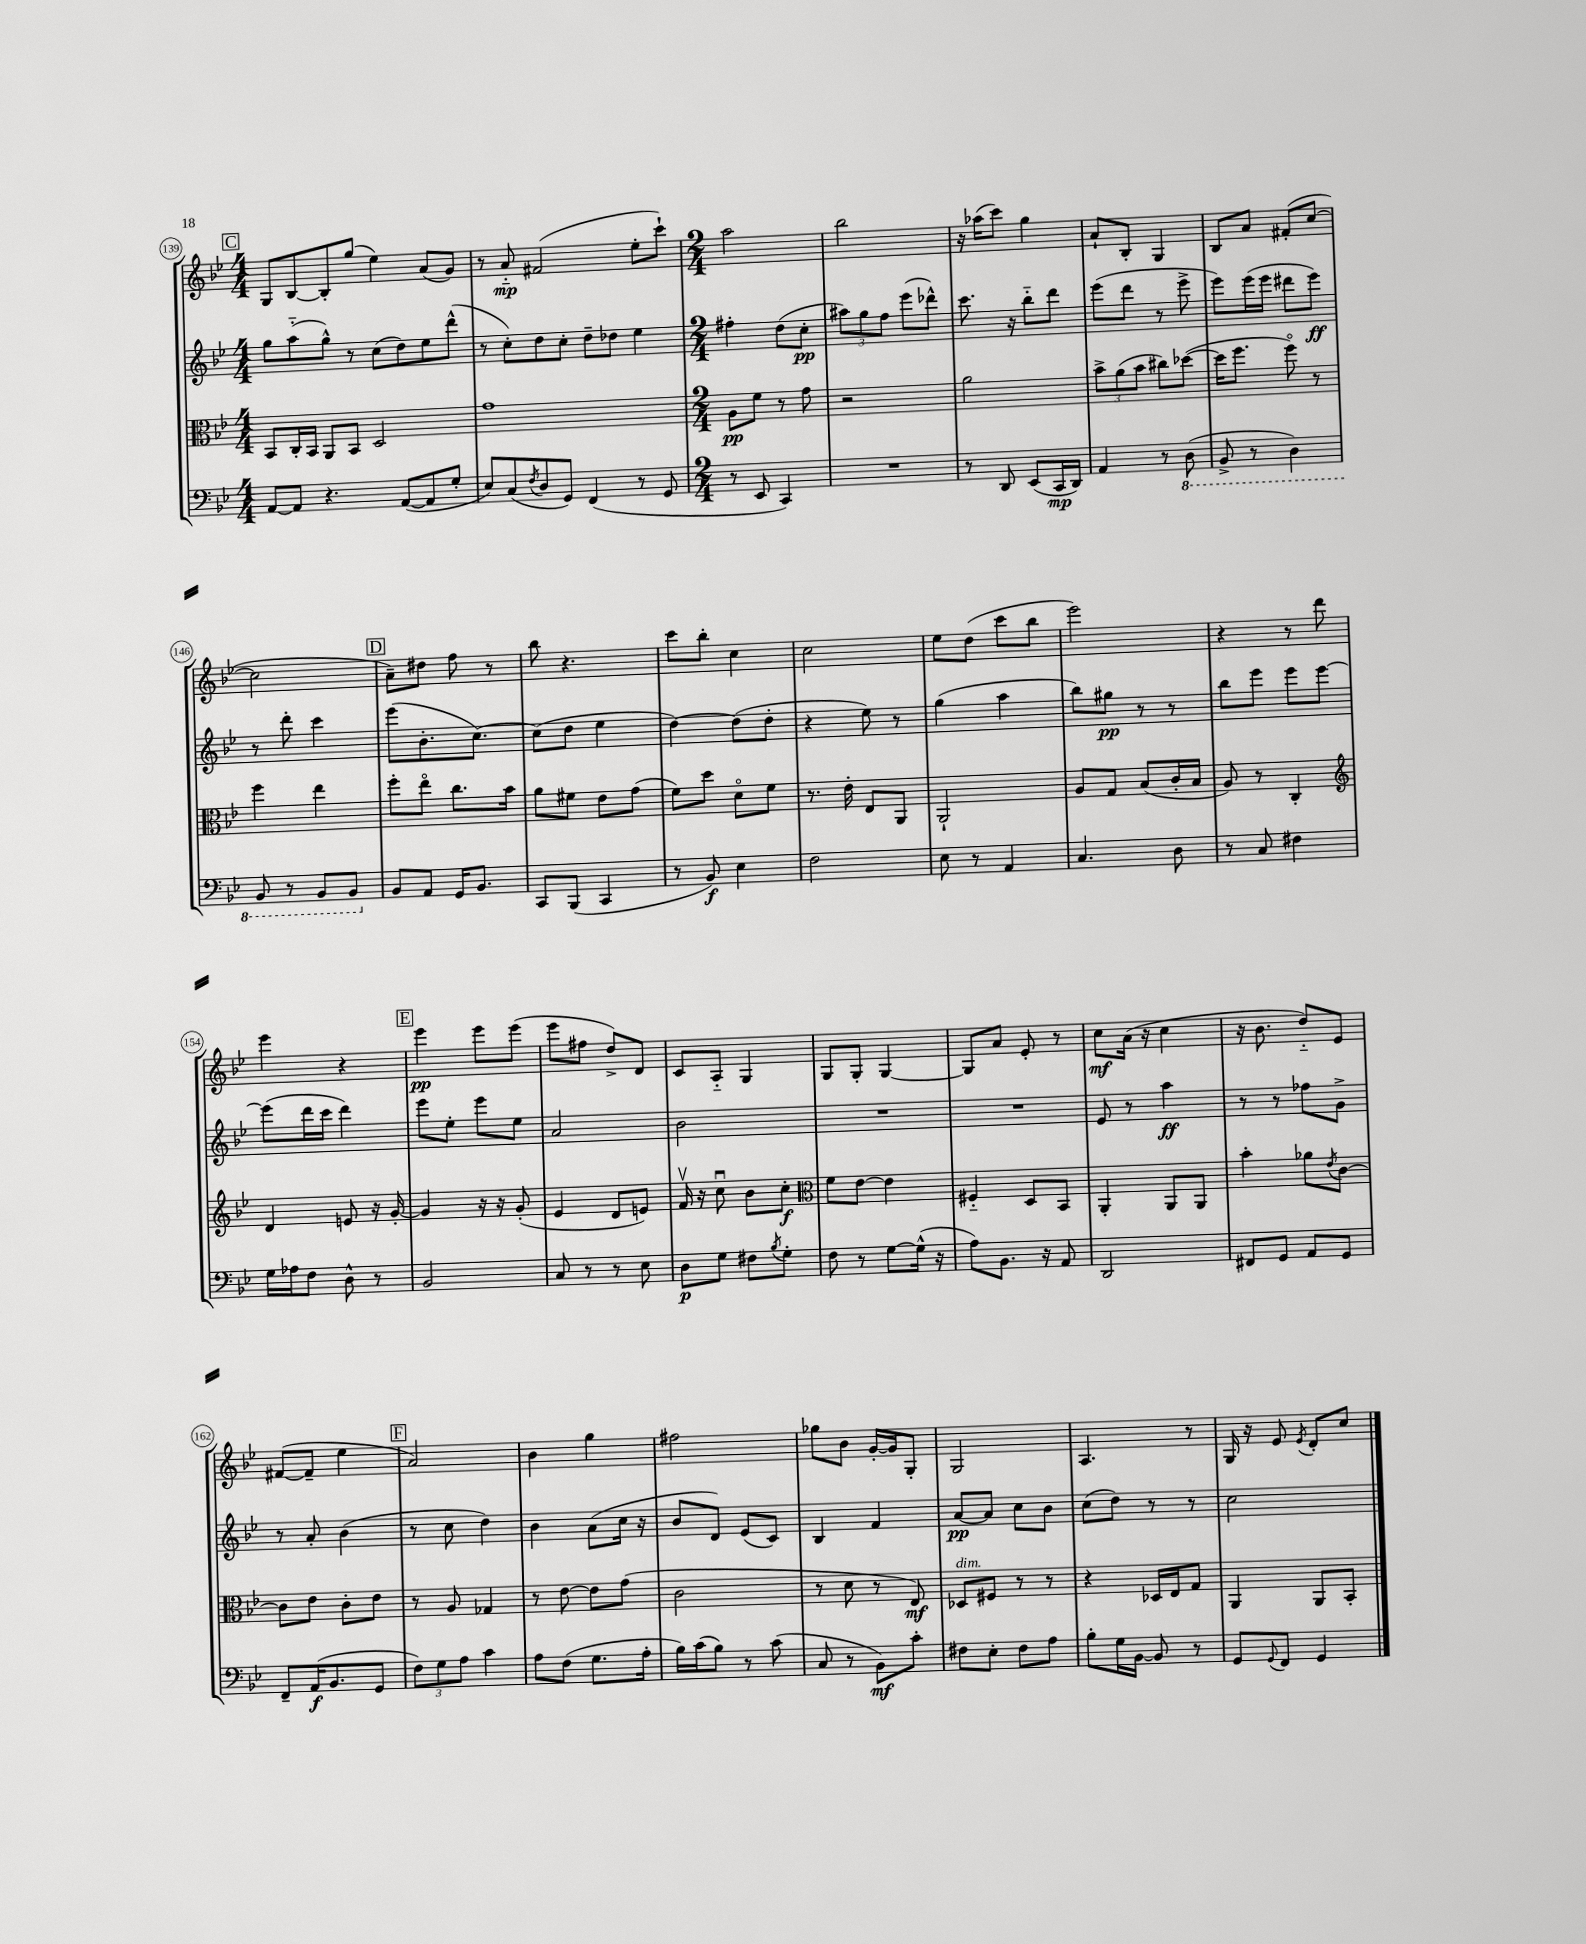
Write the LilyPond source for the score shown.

<<
\new StaffGroup <<
\new Staff = "s0" {
    \clef treble \key bes \major \numericTimeSignature \time 4/4
    \mark \markup { \box "C" } g8 bes8~ bes8-. g''8( ees''4) a'8( g'8) |
    r8 a'8-_\mp fis'2( ees''8-. c'''8-!) |
    \numericTimeSignature \time 2/4 a''2 |
    bes''2 |
    r16 aes''16( c'''8) g''4 |
    a'8-! bes8-. g4 |
    bes8 a'8 fis'8-.( c''8~ |
    c''2 |
    \mark \markup { \box "D" } a'8--) dis''8 f''8 r8 |
    bes''8 r4. |
    c'''8 bes''8-. c''4 |
    c''2 |
    ees''8 d''8( c'''8 bes''8 |
    ees'''2) |
    r4 r8 d'''8 |
    ees'''4 r4 |
    \mark \markup { \box "E" } ees'''4\pp ees'''8 ees'''8( |
    ees'''8 fis''8 d''8->) d'8 |
    c'8 a8-_ g4 |
    g8 g8-. g4~ |
    g8 a'8 ees'8-. r8 |
    c''8\mf a'16( r16 c''4 |
    r16 bes'8. d''8-_) ees'8 |
    fis'8~( fis'8-- ees''4 |
    \mark \markup { \box "F" } a'2) |
    bes'4 g''4 |
    fis''2 |
    ges''8 bes'8 g'16~-. g'16 g8-. |
    g2 |
    a4. r8 |
    g16 r16 ees'8 \acciaccatura { ees'8 } d'8-. c''8 \bar "|." |
}
\new Staff = "s1" {
    \clef treble \key bes \major \numericTimeSignature \time 4/4
    \mark \markup { \box "C" } g''8 a''8-_( g''8-^) r8 c''8( d''8) ees''8 d'''8-^( |
    r8 c''8-.) d''8 c''8-. d''8-- des''8 ees''4 |
    \numericTimeSignature \time 2/4 fis''4-. d''8( c''8-.\pp |
    \tuplet 3/2 { ais''8) g''8 f''8 } ees'''8( des'''8-^) |
    c'''8. r16 bes''8-_ d'''8 |
    ees'''8( d'''8 r8 ees'''8-> |
    ees'''8) ees'''16( ees'''16 dis'''8 ees'''8\ff) |
    r8 d'''8-. c'''4 |
    \mark \markup { \box "D" } ees'''8( bes'8.-. c''8.~) |
    c''8( d''8 ees''4 |
    d''4~) d''8( d''8-. |
    r4 ees''8) r8 |
    g''4( a''4 |
    bes''8) gis''8\pp r8 r8 |
    bes''8 ees'''8 ees'''8 ees'''8~ |
    ees'''8( d'''16 c'''16 d'''4) |
    \mark \markup { \box "E" } ees'''8 ees''8-. ees'''8 ees''8 |
    a'2 |
    bes'2 |
    R2 |
    R2 |
    ees'8 r8 a''4\ff |
    r8 r8 fes''8 g'8-> |
    r8 a'8-. bes'4( |
    \mark \markup { \box "F" } r8 c''8 d''4) |
    bes'4 a'8( c''16 r16 |
    bes'8 d'8) ees'8( c'8) |
    bes4 f'4 |
    a'8~\pp a'8 c''8 bes'8 |
    c''8( d''8) r8 r8 |
    c''2 \bar "|." |
}
\new Staff = "s2" {
    \clef alto \key bes \major \numericTimeSignature \time 4/4
    \mark \markup { \box "C" } bes,8 c16-. bes,16 a,8 bes,8 d2 |
    g'1 |
    \numericTimeSignature \time 2/4 a8\pp f'8 r8 g'8 |
    r2 |
    a'2 |
    \tuplet 3/2 { bes'8-> a'8( bes'8 } cis''8) des''8~( |
    des''16 f''8. f''8\flageolet) r8 |
    f''4 ees''4 |
    \mark \markup { \box "D" } f''8-. ees''8\flageolet c''8. bes'16 |
    a'8 fis'8 ees'8 g'8( |
    f'8) d''8 d'8\flageolet f'8 |
    r8. ees'16-. ees8 a,8 |
    a,2-! |
    a8 g8 bes8( c'16-. bes16 |
    a8) r8 c4-. |
    \clef treble d'4 e'8 r16 g'16~-. |
    \mark \markup { \box "E" } g'4 r16 r16 g'8-.( |
    ees'4 d'8 e'8) |
    f'16\upbow r16 c''8\downbow bes'8 c''8-.\f |
    \clef alto f'8 ees'8~ ees'4 |
    fis4-_ d8 bes,8 |
    a,4-. a,8 a,8 |
    bes'4-. aes'8 \acciaccatura { ees'8 } c'8~ |
    c'8 ees'8 c'8-. ees'8 |
    \mark \markup { \box "F" } r8 a8 ges4 |
    r8 ees'8~ ees'8 g'8( |
    c'2 |
    r8 d'8 r8 ees8\mf) |
    des8^\markup { \italic "dim." } fis8 r8 r8 |
    r4 des16 ees16 g8 |
    a,4 a,8 bes,8-. \bar "|." |
}
\new Staff = "s3" {
    \clef bass \key bes \major \numericTimeSignature \time 4/4
    \mark \markup { \box "C" } a,8~ a,8 r4. a,8~( a,8 g8-. |
    ees8) c8( \acciaccatura { f8 } d8 g,8) f,4( r8 g,8 |
    \numericTimeSignature \time 2/4 r8 ees,8 c,4) |
    R2 |
    r8 d,8 ees,8( c,16\mp d,16) |
    a,4 r8 \ottava #-1 d,8( |
    bes,,8-> r8 d,4) |
    bes,,8 r8 bes,,8 bes,,8 \ottava #0 |
    \mark \markup { \box "D" } bes,8 a,8 g,16 bes,8. |
    c,8 bes,,8( c,4 |
    r8 bes,8\f) ees4 |
    f2 |
    ees8 r8 a,4 |
    c4. d8 |
    r8 c8 fis4 |
    g16 aes16 f8 d8-^ r8 |
    \mark \markup { \box "E" } bes,2 |
    c8 r8 r8 ees8 |
    d8\p g8 fis8 \acciaccatura { bes8 } g8-. |
    f8 r8 g8~ g16-^( r16 |
    a8) bes,8. r16 a,8 |
    d,2 |
    fis,8 g,8 a,8 g,8 |
    f,8-- a,16\f( bes,8. g,8 |
    \mark \markup { \box "F" } \tuplet 3/2 { f8) g8 a8 } c'4 |
    a8 f8( g8. a16-. |
    bes16) c'16( bes8) r8 c'8( |
    c8 r8 bes,8\mf) c'8-. |
    fis8 ees8-. fis8 a8 |
    bes8-. g16 bes,16~ bes,8 r8 |
    g,8 \appoggiatura { g,8 } f,8 g,4 \bar "|." |
}
>>
>>
\layout { \context { \Score currentBarNumber = #139 \override BarNumber.stencil = #(make-stencil-circler 0.1 0.3 ly:text-interface::print) } }
